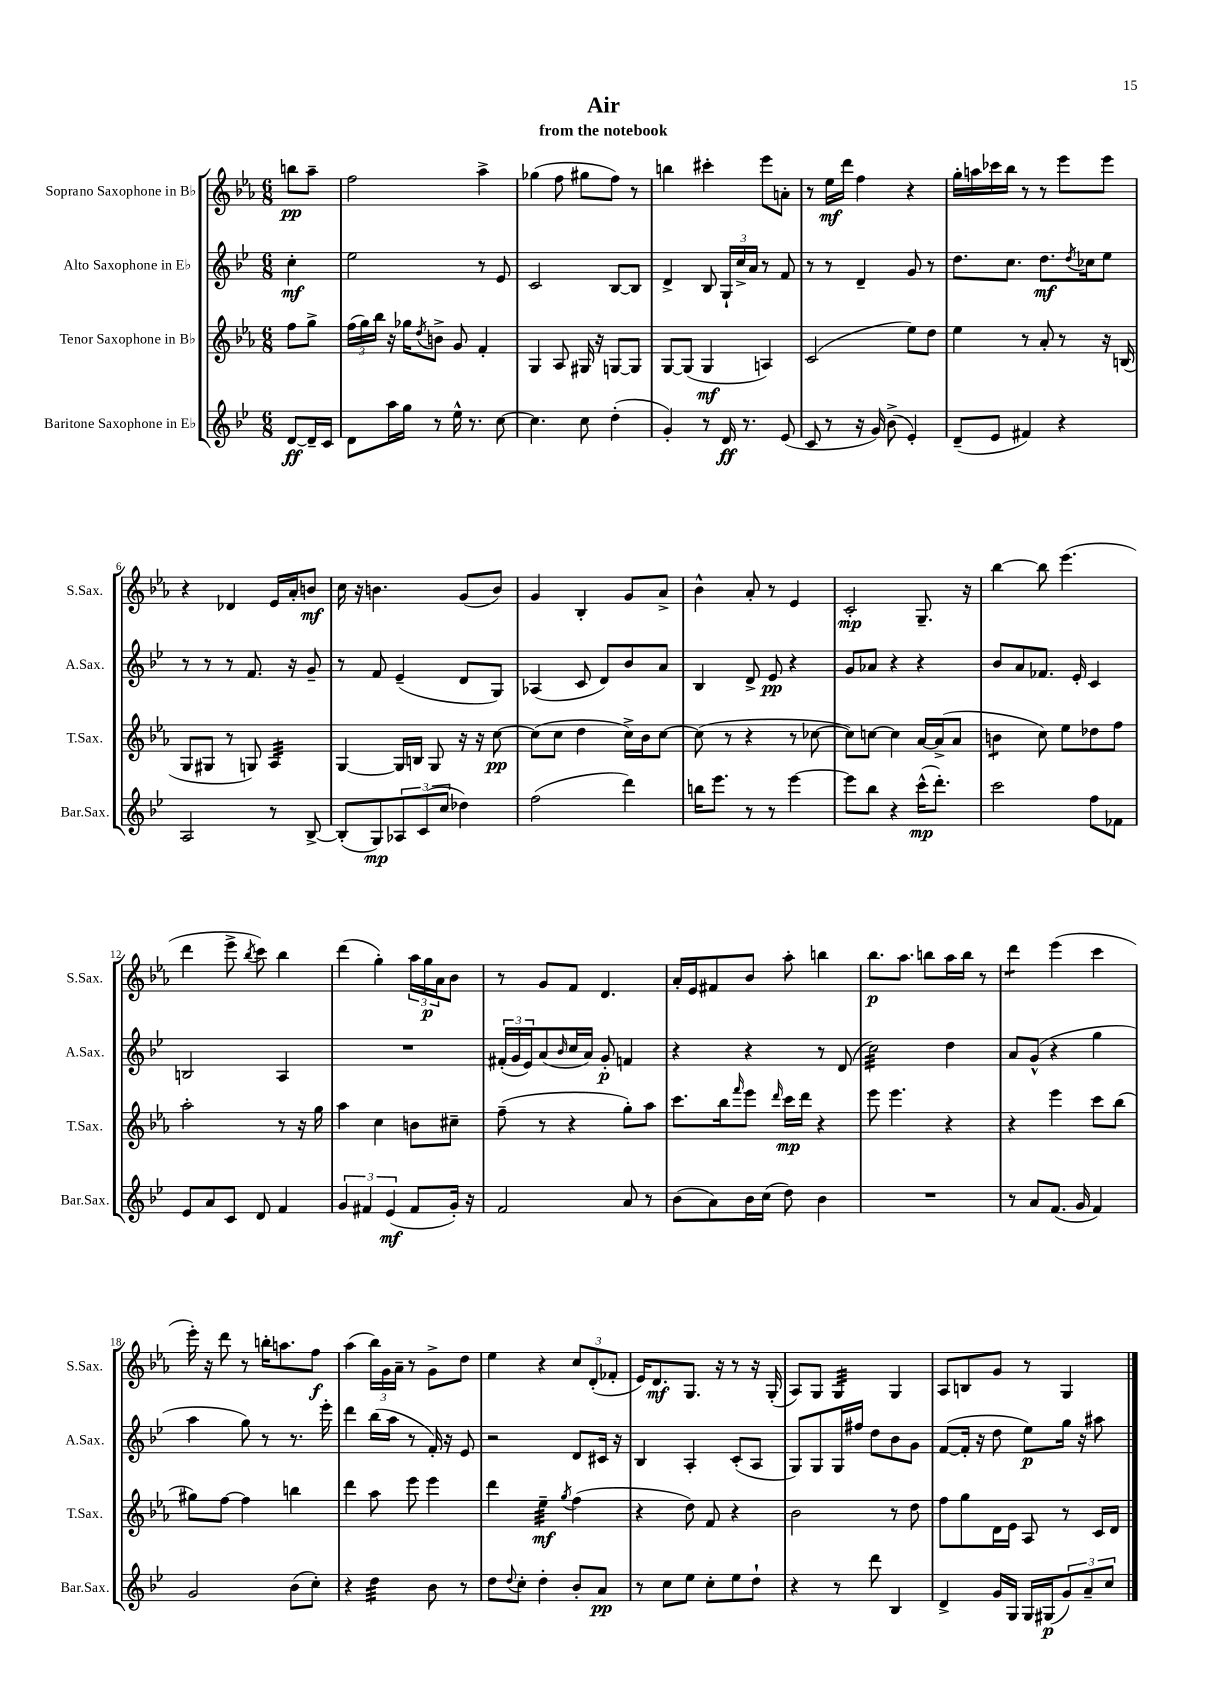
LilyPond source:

\header { title = "Air" subtitle = "from the notebook" }
<<
\new StaffGroup <<
\new Staff = "s0" \with { instrumentName = "Soprano Saxophone in Bb" shortInstrumentName = "S.Sax." } {
    \clef treble \key ees \major \numericTimeSignature \time 6/8 \partial 4
    b''8\pp aes''8-- |
    f''2 aes''4-> |
    ges''4( f''8 gis''8 f''8) r8 |
    b''4 cis'''4-. ees'''8 a'8-. |
    r8 ees''16\mf d'''16 f''4 r4 |
    g''16-. a''16 ces'''16 bes''16 r8 r8 ees'''8 ees'''8 |
    r4 des'4 ees'16 aes'16-. b'8\mf |
    c''16 r16 b'4. g'8( b'8) |
    g'4 bes4-. g'8 aes'8-> |
    bes'4-^ aes'8-. r8 ees'4 |
    c'2-.\mp g8.-- r16 |
    bes''4~ bes''8 ees'''4.( |
    d'''4 ees'''8-> \acciaccatura { bes''8 } c'''8) bes''4 |
    d'''4( g''4-.) \tuplet 3/2 { aes''16 g''16\p aes'16 } bes'8 |
    r8 g'8 f'8 d'4. |
    aes'16-. ees'16 fis'8 bes'8 aes''8-. b''4 |
    bes''8.\p aes''8. b''8 aes''16 b''16 r8 |
    d'''4:8 ees'''4( c'''4 |
    ees'''16-.) r16 d'''8 r8 b''16-. a''8. f''8\f |
    aes''4( \tuplet 3/2 { bes''16) g'16 aes'16-- } r8 g'8-> d''8 |
    ees''4 r4 \tuplet 3/2 { c''8 d'8-.( fes'8-. } |
    ees'16) d'8.\mf g8. r16 r8 r16 g16-.( |
    aes8) g8 g4:32 g4 |
    aes8 b8 g'8 r8 g4 \bar "|." |
}
\new Staff = "s1" \with { instrumentName = "Alto Saxophone in Eb" shortInstrumentName = "A.Sax." } {
    \clef treble \key bes \major \numericTimeSignature \time 6/8 \partial 4
    c''4-.\mf |
    ees''2 r8 ees'8 |
    c'2 bes8~ bes8 |
    d'4-> bes8 \tuplet 3/2 { g16-! c''16-> a'16 } r8 f'8 |
    r8 r8 d'4-- g'8 r8 |
    d''8. c''8. d''8.\mf \acciaccatura { d''8 } ces''16 ees''8 |
    r8 r8 r8 f'8. r16 g'8-- |
    r8 f'8 ees'4--( d'8 g8) |
    aes4( c'8 d'8) bes'8 a'8 |
    bes4 d'8-> ees'8\pp r4 |
    g'8 aes'8 r4 r4 |
    bes'8 a'8 fes'8. ees'16-. c'4 |
    b2 a4 |
    R2. |
    \tuplet 3/2 { fis'16-.( g'16 ees'16) } a'8( \grace { bes'16 } c''16 a'16) g'8-.\p f'4 |
    r4 r4 r8 d'8( |
    c''2:32) d''4 |
    a'8 g'8-^( r4 g''4 |
    a''4 g''8) r8 r8. ees'''16-. |
    d'''4 bes''16( a''16 r8 f'16-.) r16 ees'8 |
    r2 d'8 cis'16 r16 |
    bes4 a4-. c'8-.( a8 |
    g8) g8 g16 fis''16 d''8 bes'8 g'8 |
    f'8~( f'16-. r16 d''8 ees''8\p) g''16 r16 ais''8 \bar "|." |
}
\new Staff = "s2" \with { instrumentName = "Tenor Saxophone in Bb" shortInstrumentName = "T.Sax." } {
    \clef treble \key ees \major \numericTimeSignature \time 6/8 \partial 4
    f''8 g''8-> |
    \tuplet 3/2 { f''16( g''16) bes''16 } r16 ges''16 \acciaccatura { d''8 } b'8-> g'8 f'4-. |
    g4 aes8 gis16 r16 g8~ g8 |
    g8~ g8( g4\mf a4) |
    c'2( ees''8) d''8 |
    ees''4 r8 aes'8-. r8 r16 b16( |
    g8 gis8 r8 g8) aes4:32 |
    g4~ g16 b16 g8 r16 r16 c''8~\pp |
    c''8( c''8 d''4 c''16->) bes'16 c''8~ |
    c''8( r8 r4 r8 ces''8~ |
    ces''8) c''8~ c''4 aes'16~ aes'16->( aes'8 |
    b'4:8 c''8) ees''8 des''8 f''8 |
    aes''2-. r8 r16 g''16 |
    aes''4 c''4 b'8 cis''8-- |
    f''8--( r8 r4 g''8-.) aes''8 |
    c'''8. bes''16 \grace { f'''16 } ees'''8 \grace { d'''16 } c'''16\mp d'''16 r4 |
    ees'''8 ees'''4. r4 |
    r4 ees'''4 c'''8 bes''8( |
    gis''8) f''8~ f''4 b''4 |
    d'''4 aes''8 ees'''8 ees'''4 |
    d'''4 ees''4:32--\mf \acciaccatura { g''8 } f''4( |
    r4 d''8) f'8 r4 |
    bes'2 r8 d''8 |
    f''8 g''8 d'16 ees'16 aes8 r8 c'16 d'16 \bar "|." |
}
\new Staff = "s3" \with { instrumentName = "Baritone Saxophone in Eb" shortInstrumentName = "Bar.Sax." } {
    \clef treble \key bes \major \numericTimeSignature \time 6/8 \partial 4
    d'8~\ff d'16-- c'16 |
    d'8 a''16 g''16 r8 ees''16-^ r8. c''8~ |
    c''4. c''8 d''4-.( |
    g'4-.) r8 d'16\ff r8. ees'8( |
    c'8 r8 r16 g'16) bes'8->( ees'4-.) |
    d'8--( ees'8 fis'4) r4 |
    a2 r8 bes8~-> |
    bes8-.( g8\mp) \tuplet 3/2 { aes8 c'8( c''8 } des''4) |
    f''2( d'''4) |
    b''16 ees'''8. r8 r8 ees'''4~ |
    ees'''8 bes''8 r4 c'''16-^\mp( d'''8.-.) |
    c'''2 f''8 fes'8 |
    ees'8 a'8 c'8 d'8 f'4 |
    \tuplet 3/2 { g'4 fis'4 ees'4\mf( } fis'8 g'16-.) r16 |
    f'2 a'8 r8 |
    bes'8( a'8) bes'16 c''16( d''8) bes'4 |
    R2. |
    r8 a'8 f'8.( g'16 f'4) |
    g'2 bes'8( c''8-.) |
    r4 d''4:32 bes'8 r8 |
    d''8 \appoggiatura { d''8 } c''8-. d''4-. bes'8-. a'8\pp |
    r8 c''8 ees''8 c''8-. ees''8 d''8-! |
    r4 r8 d'''8 bes4 |
    d'4-> g'16 g16 g16 gis16\p( \tuplet 3/2 { g'8) a'8-- c''8 } \bar "|." |
}
>>
>>
